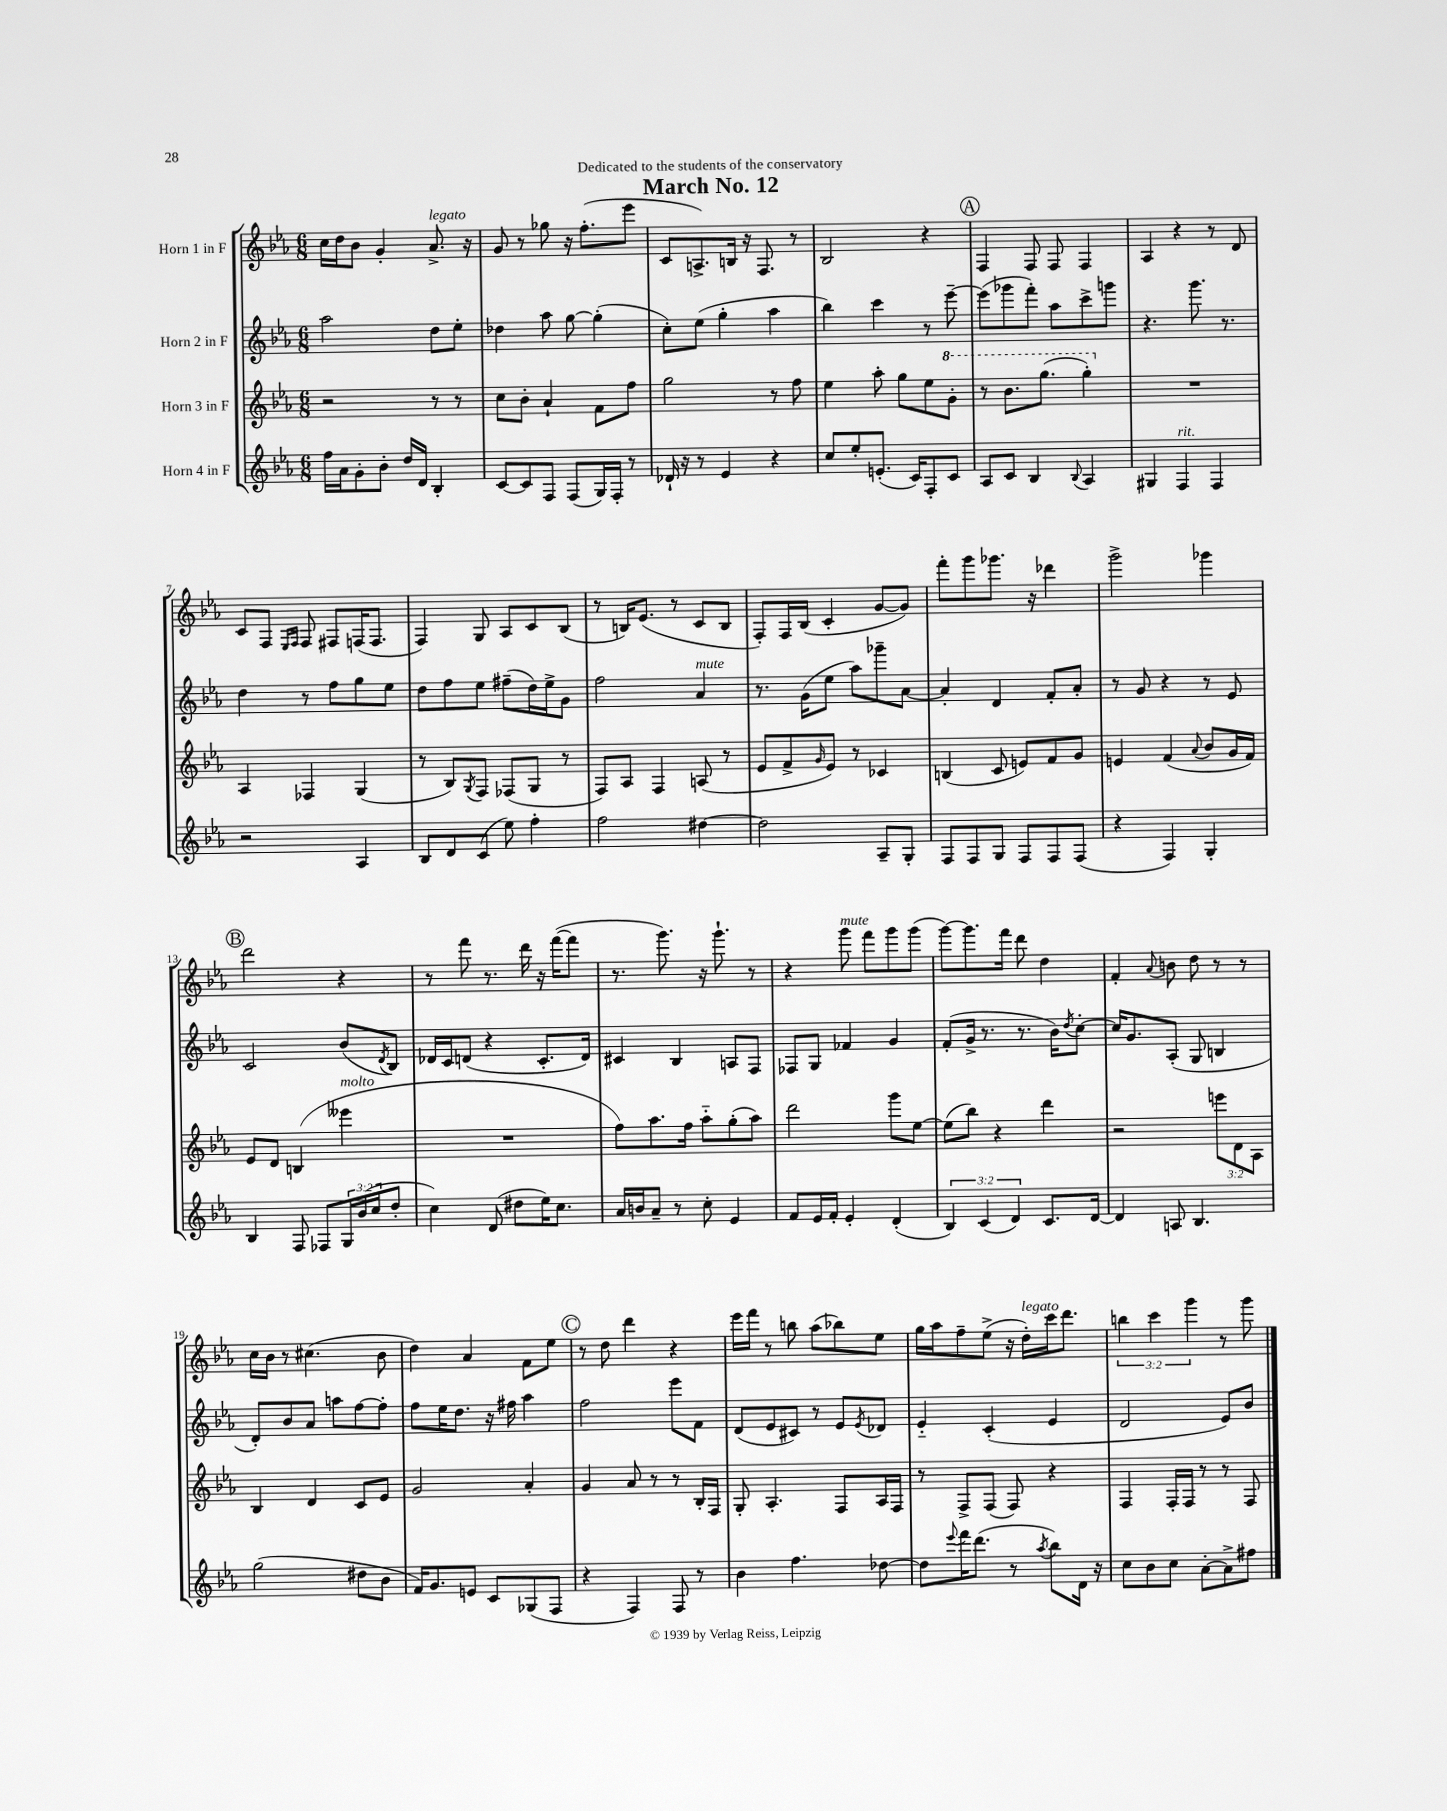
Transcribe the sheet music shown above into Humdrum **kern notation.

**kern	**kern	**kern	**kern
*part4	*part3	*part2	*part1
*staff4	*staff3	*staff2	*staff1
*I"Horn 4 in F	*I"Horn 3 in F	*I"Horn 2 in F	*I"Horn 1 in F
*clefG2	*clefG2	*clefG2	*clefG2
*k[b-e-a-]	*k[b-e-a-]	*k[b-e-a-]	*k[b-e-a-]
*M6/8	*M6/8	*M6/8	*M6/8
=1	=1	=1	=1
16ff\LL	2r	2aa-\	16cc\LL
16a-\J	.	.	16dd\J
8g'\	.	.	8b-\J
8b-'\J	.	.	4g'/
16dd/LL	.	.	.
16d/JJ	.	.	.
!	!	!	!LO:TX:a:i:t=legato
4B-'/	8r	8dd\L	8.a-^/
.	8r	8ee-'\J	.
.	.	.	16r
=2	=2	=2	=2
[8c/L	8cc\L	4dd-X\	8g/
8c/]	8b-'\J	.	8r
8F/J	4a-`/	8aa-\	8gg-X\
(8F/L	.	[8gg\	16r
.	.	.	(8.ff'\L
16G/L)	8f\L	(4gg'\]	.
16F'/JJ	.	.	.
8r	8ff\J	.	8eee-\J
=3	=3	=3	=3
16d-X`/	2gg\	8cc'\L)	8c/L
16r	.	.	.
8r	.	(8ee-\J	8.An^/)
4e-/	.	4gg'\	.
.	.	.	16Bn/Jk
.	.	.	16r
.	.	.	8.F/
4r	8r	4aa-\	.
.	8ff\	.	8r
=4	=4	=4	=4
8cc/L	4ee-\	4bb-\)	2B-/
8ee-'/	.	.	.
(8.en'/J	8aa-'\	4ccc\	.
.	8gg\L	.	.
16c/KL)	.	.	.
8F'/	8ee-\	8r	4r
*	*8va	*	*
8c/J	8gg'\J	[8eee-~\	.
!!LO:REH:place=s1:t=A
=5	=5	=5	=5
8A-/L	8r	(8eee-\L]	4F/
8c/J	8.bb-\L	8ggg-X\	.
4B-/	.	8fff'\J)	8F/
.	(8.ggg\J	.	.
.	.	8aa-\L	8F/
8qqB-/	.	.	.
4A-/	4ggg'\)	8ccc^\	4F/
.	.	8gggn\J	.
=6	=6	=6	=6
*	*X8va	*	*
4G#X/	2.r	4.r	4A-/
!LO:TX:a:i:t=rit.	!	!	!
4F/	.	.	4r
.	.	8.ggg\	.
4F/	.	.	8r
.	.	8.r	.
.	.	.	8d/
!!LO:LB:g=z
=7	=7	=7	=7
2r	4A-/	4dd\	8c/L
.	.	.	8F/J
.	.	.	16qqE-/LL
.	.	.	16qqF/JJ
.	4F-X/	8r	8F/
.	.	8ff\L	8F#X/L
4A-/	(4G/	8gg\	(16Fn/K
.	.	.	8.F/J
.	.	8ee-\J	.
=8	=8	=8	=8
8B-/L	8r	8dd\L	4F/)
8d/	8B-/L)	8ff\	.
.	8qG/	.	.
(8c/J	8F/J	8ee-\J	8G/
8ee-\)	(8F-X/L	(8ff#X~\L	8A-/L
4ff'\	8G/J	16dd\L)	8c/
.	.	16ee-^\J	.
.	8r	8g\J	(8B-/J
=9	=9	=9	=9
2ff\	8F/L)	2ff\	8r
.	8A-/J	.	16Bn/KL)
.	.	.	(8.e-/J
.	4F/	.	.
.	.	.	8r
!	!	!LO:TX:a:i:t=mute	!
[4dd#X\	(8An/	4a-/	8c/L
.	8r	.	8B/J
=10	=10	=10	=10
2dd#\]	8e-/L	8.r	8F'/L)
.	8f^/	.	16F/L
.	.	(16g\KL	(16B-/JJ
.	16qqg/	.	.
.	8e-/J)	8ee-\J	4c'/
.	8r	8aa-\L)	.
8A-~/L	4c-X/	8ggg-X~\	[8g/L
8G'/J	.	[8a-\J	8g/J])
=11	=11	=11	=11
8F/L	(4Bn/	4a-'/]	8fff'\L
8F/	.	.	8ggg\
8G/J	8c/	4d/	8.ggg-X\J
8F/L	8en/L)	.	.
.	.	.	16r
8F/	8f/	8f'/L	4ddd-X\
(8F/J	8g/J	8a-'/J	.
=12	=12	=12	=12
4r	4en/	8r	2ggg^\
.	.	8g/	.
4F/)	(4f/	4r	.
.	8qqa-/	.	.
4G'/	8b-/L	8r	4ggg-X\
.	16g/L	8e-/	.
.	16f/JJ)	.	.
!!LO:LB:g=z
!!LO:REH:place=s1:t=B
=13	=13	=13	=13
4B-/	8e-/L	2c/	2ddd\
.	8d/J	.	.
8F/	(4Bn/	.	.
8F-X/L	.	.	.
!	!LO:TX:a:i:t=molto	!	!
24G/L	4eee--X\	(8b-/L	4r
(24b-/	.	.	.
24cc/J	.	.	.
.	.	8qd/	.
8dd'/J	.	8B-/J)	.
=14	=14	=14	=14
4cc\)	2.r	16d-X/LL	8r
.	.	16c/J	.
.	.	(8dn/J	8fff\
(8d/	.	4r	8.r
8dd#X\L	.	.	.
.	.	.	16ddd\
16ee-\K)	.	8.c'/L	16r
8.cc\J	.	.	([16fff\KL
.	.	.	8fff\J]
.	.	16d/Jk)	.
=15	=15	=15	=15
16a-/LL	8ff\L)	4c#X/	8.r
16bn/J	.	.	.
8a-~/J	8.aa-\	.	.
.	.	.	8.ggg\)
8r	.	4B-/	.
.	16ff\Jk	.	.
8cc'\	8aa-\L	.	16r
.	.	.	8.ggg`\
4e-/	(8gg'\	8An/L	.
.	8aa-\J)	8F/J	8r
=16	=16	=16	=16
8f/L	2ddd\	8F-X/L	4r
16e-/L	.	8G/J	.
16f'/JJ	.	.	.
!	!	!	!LO:TX:a:i:t=mute
4e-'/	.	4f-X/	8ggg\
.	.	.	8fff\L
(4d'/	8ggg\L	4g/	8ggg\
.	[8ee-\J	.	(8ggg\J
=17	=17	=17	=17
6B-/)	(8ee-\L]	(8f'/L	[8ggg\L)
.	8bb-\J)	16g^/Jk	8.ggg\]
(6c/	.	.	.
.	.	8.r	.
.	4r	.	.
.	.	.	16fff\Jk
6d/)	.	.	.
.	.	8.r	8ddd\
8.c/L	4ddd\	.	4dd\
.	.	16b-\KL)	.
.	.	8qdd/	.
.	.	[8cc'\J	.
[16d/Jk	.	.	.
=18	=18	=18	=18
4d/]	2r	16cc/KL]	4f'/
.	.	8.g/	.
.	.	.	8qqa-/
8An/	.	(8A-'/J	8bn\
4.B-/	.	8G/	8dd\
.	12eeen\L	4Bn/	8r
.	12d\	.	.
.	.	.	8r
.	12A-\J	.	.
!!LO:LB:g=z
=19	=19	=19	=19
(2gg\	4B-/	8d'/L)	16cc\LL
.	.	.	16b-\JJ
.	.	8b-/	8r
.	4d/	8a-/J	(4.cc#X\
.	.	8aan\L	.
8dd#X\L	8c/L	[8ff\	.
8b-\J	8e-/J	8ff'\J]	8b-\
=20	=20	=20	=20
16f/KL)	2g/	8ff\L	4dd\)
8.g/	.	.	.
.	.	16ee-\K	.
.	.	8.dd\J	.
8en/J	.	.	4a-/
8c/L	.	16r	.
.	.	16ff#X\	.
(8G-X/	4a-'/	4aa-\	8f\L
8F/J	.	.	8ee-\J
!!LO:REH:place=s1:t=C
=21	=21	=21	=21
4r	4g/	2ff\	8r
.	.	.	8dd\
4F/)	8a-/	.	4ddd\
.	8r	.	.
8F/	8r	8eee-\L	4r
8r	16B-'/LL	8f\J	.
.	16F/JJ	.	.
=22	=22	=22	=22
4b-\	8G'/	(8d/L	16eee-\LL
.	.	.	16fff\JJ
.	4.A-'/	8e-/	8r
4.ff\	.	8c#X/J)	8bbn\
.	.	8r	(8aa-\L
.	8F/L	8e-/L	8bb-X\)
.	.	8qe-/	.
[8dd-X\	16A-/L	8d-X/J	8ee-\J
.	16F/JJ	.	.
=23	=23	=23	=23
8dd-\L]	8r	4e-/	16gg\LL
.	.	.	16aa-\J
8qqeee-/	.	.	.
16fff\K	8F^/L	.	8ff~\
(8.ddd\J	.	.	.
.	(8F/J	(4c'/	(8ee-^\J
8r	8F/)	.	16r
!	!	!	!LO:TX:a:i:t=legato
.	.	.	16dd'\LL)
8qaa-/	.	.	.
8bb-\L)	4r	4e-/	16ccc\J
.	.	.	8.ddd\J
16d\Jk	.	.	.
16r	.	.	.
=24	=24	=24	=24
8cc\L	4F/	2d/	6bbn\
8b-\	.	.	.
.	.	.	6ccc\
8cc\J	16F'/LL	.	.
.	16F/JJ	.	.
.	.	.	6ggg\
[8a-'\L	8r	.	.
8a-^\]	8r	8e-/L)	8r
8ff#X\J	8F/	8b-/J	8ggg\
==	==	==	==
*-	*-	*-	*-
